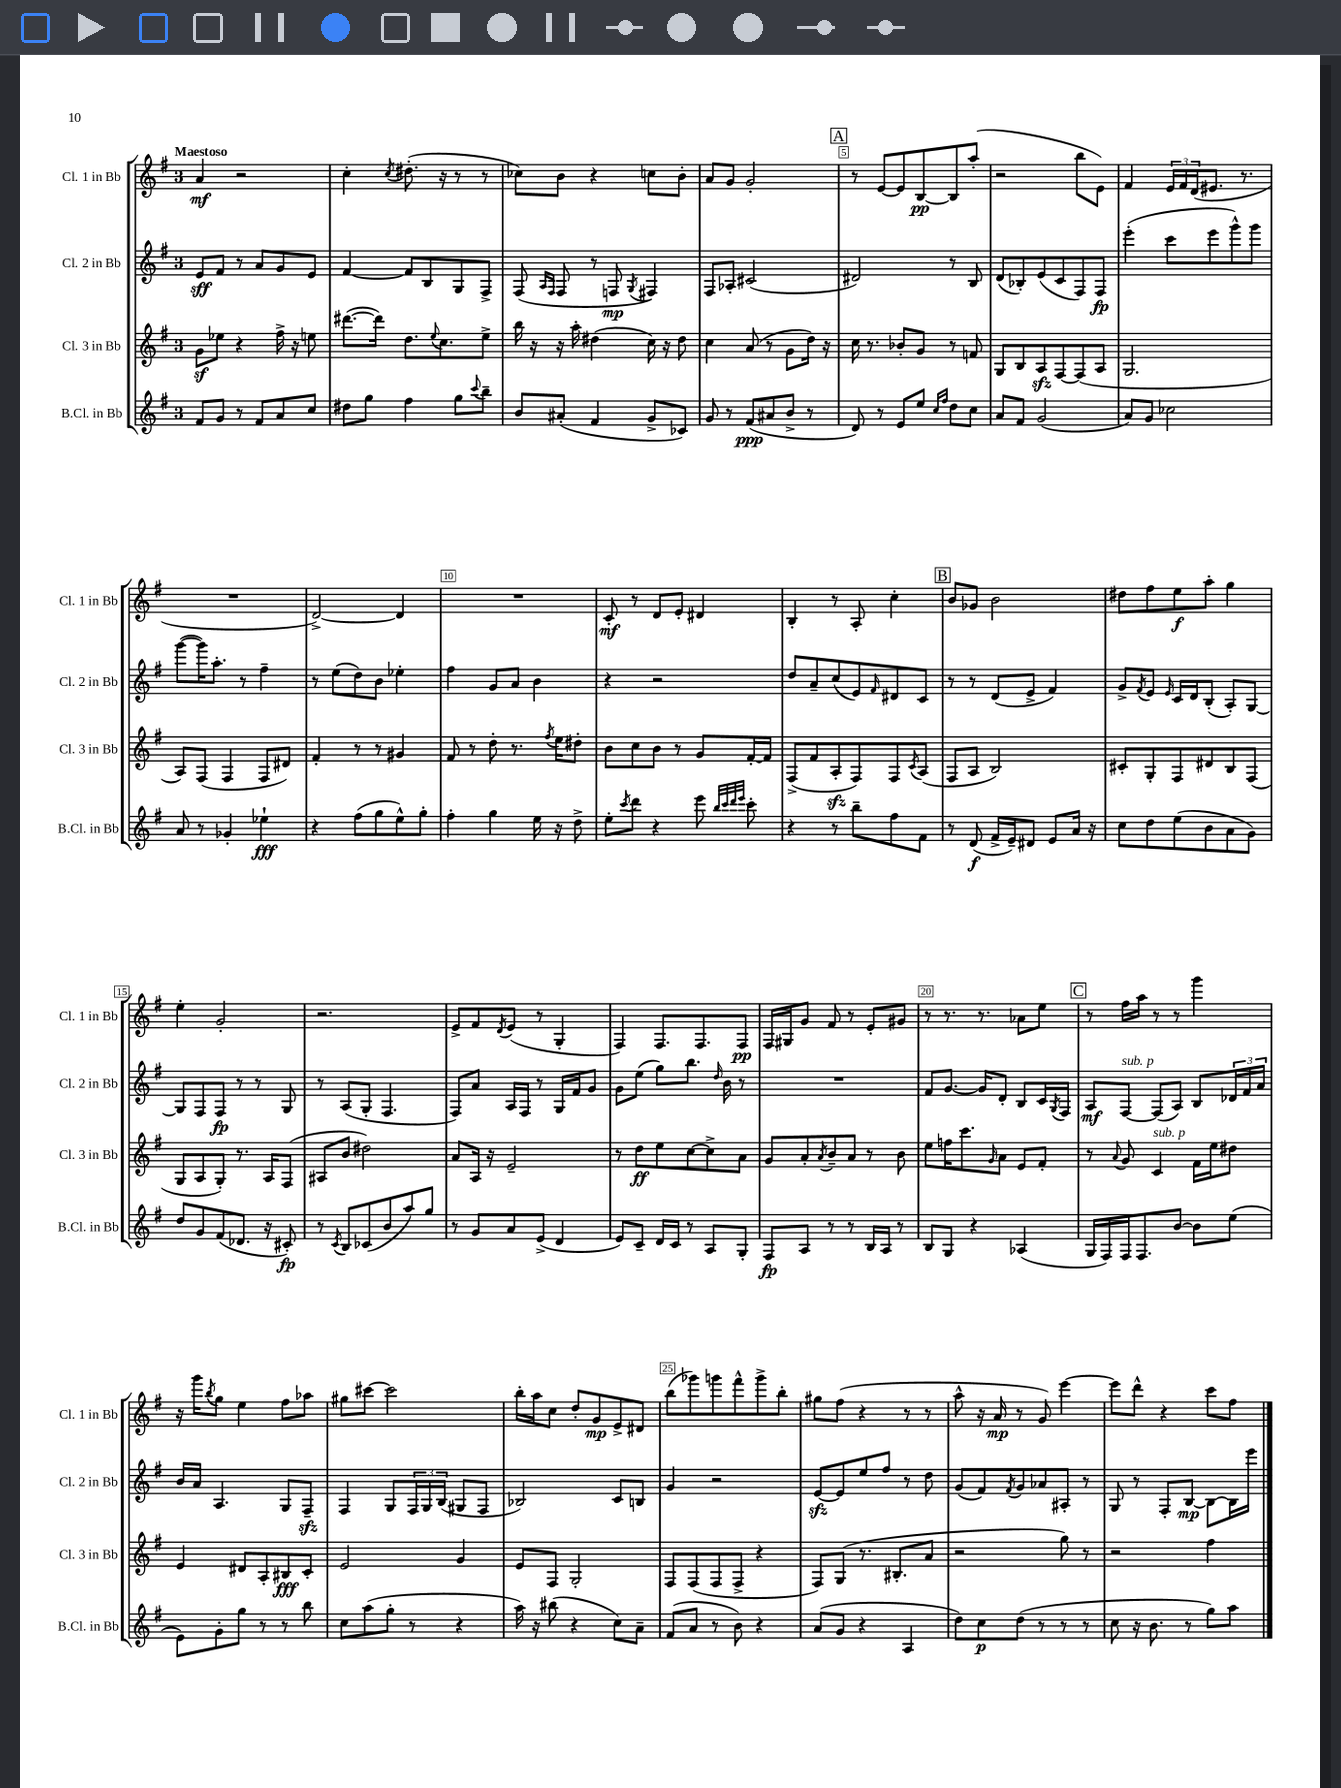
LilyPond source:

<<
\new StaffGroup <<
\new Staff = "s0" \with { instrumentName = "Cl. 1 in Bb" shortInstrumentName = "Cl. 1 in Bb" } {
    \clef treble \key g \major \once \override Staff.TimeSignature.style = #'single-digit \time 3/4 \tempo "Maestoso"
    a'4\mf r2 |
    c''4-. \acciaccatura { c''8 } dis''8.-.( r16 r8 r8 |
    ces''8) b'8 r4 c''8 b'8-. |
    a'8 g'8 g'2-. |
    \mark \markup { \box "A" } r8 e'8~ e'8 b8~\pp b8 a''8-.( |
    r2 b''8 e'8) |
    fis'4 \tuplet 3/2 { e'16 fis'16 d'16( } eis'8. r8. |
    R2. |
    d'2~->) d'4 |
    R2. |
    c'8-.\mf r8 d'8 e'8-. dis'4 |
    b4-. r8 a8-. c''4-. |
    \mark \markup { \box "B" } b'8 ges'8 b'2 |
    dis''8 fis''8 e''8\f a''8-. g''4 |
    e''4-. g'2-. |
    r2. |
    e'8-> fis'8 \acciaccatura { d'8 } e'8( r8 g4-. |
    fis4) fis8. fis8. fis8\pp |
    fis16 gis16 g'8 fis'8 r8 e'8-. gis'8 |
    r8 r8. r8. aes'8 e''8 |
    \mark \markup { \box "C" } r8 fis''16 a''16 r8 r8 g'''4 |
    r16 g'''16 \acciaccatura { b''8 } g''8 e''4 fis''8 aes''8 |
    gis''8 cis'''8~ cis'''2 |
    b''16-. a''16 c''8 d''8-. g'8\mp e'8-> dis'8 |
    b''8( ges'''8) g'''8 fis'''8-^ g'''8-> b''8-. |
    gis''8 fis''8( r4 r8 r8 |
    a''8-^ r16 a'16\mp r8 g'8) e'''4~ |
    e'''8 d'''8-^ r4 c'''8 fis''8 \bar "|." |
}
\new Staff = "s1" \with { instrumentName = "Cl. 2 in Bb" shortInstrumentName = "Cl. 2 in Bb" } {
    \clef treble \key g \major \once \override Staff.TimeSignature.style = #'single-digit \time 3/4
    e'8\sff fis'8 r8 a'8 g'8 e'8 |
    fis'4~ fis'8 b8 g8 fis8-> |
    fis8( \grace { a16 fis16 } fis8 r8 f8\mp \acciaccatura { g8 } fis4) |
    fis8 aes8-. cis'2( |
    \mark \markup { \box "A" } dis'2) r8 b8 |
    d'8( bes8-.) e'8( c'8 fis8) fis8\fp |
    e'''4-.( c'''8 e'''8 g'''8-^) g'''8 |
    g'''8~( g'''16) a''8.-. r8 fis''4-- |
    r8 e''8( d''8) b'8 ees''4-. |
    fis''4 g'8 a'8 b'4 |
    r4 r2 |
    d''8 a'8-- c''8( e'8) \grace { fis'16 } dis'8 c'8 |
    \mark \markup { \box "B" } r8 r8 d'8( e'8-> fis'4) |
    g'8-> \acciaccatura { fis'8 } e'8 \grace { e'16 } c'16 d'16 b8-.( a8-.) g8~ |
    g8 fis8 fis8\fp r8 r8 g8 |
    r8 a8( g8-. fis4. |
    fis8) a'8 a16 fis16 r8 g16 fis'16 g'8 |
    g'8 e''8( g''8) b''8. \grace { d''16 } b'16 r8 |
    R2. |
    fis'8 g'8.~ g'16 d'8-. b8 c'16 \acciaccatura { g8 } fis16 |
    \mark \markup { \box "C" } a8\mf fis8~^\markup { \italic "sub. p" } fis8( a8) b8 \tuplet 3/2 { des'16 fis'16 a'16 } |
    b'16 a'16 a4. g8 fis8--\sfz |
    fis4 g8 \tuplet 3/2 { fis16 g16 b16( } gis8 fis8 |
    bes2) c'8 b8 |
    g'4 r2 |
    e'8~\sfz e'8 e''8 fis''8 r8 d''8 |
    g'8( fis'8) \acciaccatura { fis'8 } g'8 aes'8 ais8-. r8 |
    g8 r8 fis8-. b8~\mp b8~ b16 e'''16 \bar "|." |
}
\new Staff = "s2" \with { instrumentName = "Cl. 3 in Bb" shortInstrumentName = "Cl. 3 in Bb" } {
    \clef treble \key g \major \once \override Staff.TimeSignature.style = #'single-digit \time 3/4
    g'8\sf ees''8 r4 fis''16-> r16 e''8 |
    dis'''8.~( dis'''16) d''8. \appoggiatura { e''8 } c''8. e''8-> |
    b''16 r16 r16 a''16-. dis''4( c''16) r16 dis''8 |
    c''4 a'8( r8 g'8 d''16) r16 |
    \mark \markup { \box "A" } c''16 r8. bes'8-. g'8 r8 f'8 |
    g8 b8 a8\sfz fis8~ fis8( a8 |
    g2. |
    a8) fis8( fis4 fis8 dis'8) |
    fis'4-. r8 r8 gis'4 |
    fis'8 r8 d''8-. r8. \acciaccatura { fis''8 } e''16 dis''8-. |
    b'8 c''8 b'8 r8 g'8 fis'16~-. fis'16 |
    fis8->( fis'8 a8-.\sfz fis8) fis8 \acciaccatura { c'8 } a8( |
    \mark \markup { \box "B" } fis8 a8 b2) |
    cis'8-. g8-. fis8 dis'8 b8 fis8( |
    g8 a8 g8-.) r8. a16 fis8( |
    ais8 b'8 dis''2) |
    a'8 a16 r16 e'2-- |
    r8 d''8\ff e''8 c''8~ c''8-> a'8 |
    g'8 a'8-. \acciaccatura { a'8 } b'8-- a'8 r8 b'8 |
    e''8 f''16 c'''8. \grace { g'16 } a'8 e'8 fis'8-. |
    \mark \markup { \box "C" } r8 \appoggiatura { a'8 } g'8 c'4^\markup { \italic "sub. p" } fis'16 e''16 dis''8 |
    e'4 dis'8 a8-. bis8\fff c'8-. |
    e'2 g'4 |
    e'8 fis8 g2-. |
    fis8 fis8( fis8 fis8-> r4 |
    fis8) g8( r8. bis8.-. a'8 |
    r2 g''8) r8 |
    r2 fis''4 \bar "|." |
}
\new Staff = "s3" \with { instrumentName = "B.Cl. in Bb" shortInstrumentName = "B.Cl. in Bb" } {
    \clef treble \key g \major \once \override Staff.TimeSignature.style = #'single-digit \time 3/4
    fis'8 g'8 r8 fis'8 a'8 c''8 |
    dis''8 g''8 fis''4 g''8 \appoggiatura { c'''8 } b''8-- |
    b'8 ais'8-.( fis'4 g'8-> ces'8) |
    g'8 r8 fis'8\ppp( ais'8 b'8-> r8 |
    \mark \markup { \box "A" } d'8) r8 e'8 e''8 \grace { c''16 fis''16 } d''8 c''8 |
    a'8 fis'8 g'2( |
    a'8) g'8 ces''2 |
    a'8 r8 ges'4-. ees''4-!\fff |
    r4 fis''8( g''8 e''8-^) g''8-. |
    fis''4-. g''4 e''16 r16 d''8-> |
    e''8-. \acciaccatura { c'''8 } d'''8 r4 e'''8 \grace { b''32 c'''32 d'''32 e'''32 } c'''8-. |
    r4 r8 b''8-- fis''8 fis'8 |
    \mark \markup { \box "B" } r8 d'8\f( fis'16-> e'16--) dis'8 e'8 a'16 r16 |
    c''8 d''8 e''8( b'8 a'8 g'8) |
    d''8 g'8 fis'8( des'8. r16 cis'8-.\fp) |
    r8 \acciaccatura { c'8 } b8 ces'8( b'8 a''8) g''8 |
    r8 g'8 a'8 e'8->( d'4 |
    e'8) c'8-- d'16 c'16 r8 a8 g8-. |
    fis8\fp a8 r8 r8 b16 a16 r8 |
    b8 g8 r4 aes4( |
    \mark \markup { \box "C" } g16 fis16) fis16 fis8. b'8~ b'8 e''8( |
    e'8) g'8-. g''8 r8 r8 b''8 |
    c''8 a''8( g''8-. r8 r4 |
    a''16) r16 bis''8( r4 c''8) a'8-- |
    fis'8( a'8 r8 b'8) r4 |
    a'8( g'8 r4 a4 |
    d''8) c''8\p d''8( r8 r8 r8 |
    c''8 r16 b'8. r8 g''8) a''8 \bar "|." |
}
>>
>>
\layout { \context { \Score \override BarNumber.break-visibility = ##(#f #t #t) barNumberVisibility = #(every-nth-bar-number-visible 5) \override BarNumber.stencil = #(make-stencil-boxer 0.1 0.3 ly:text-interface::print) } }
